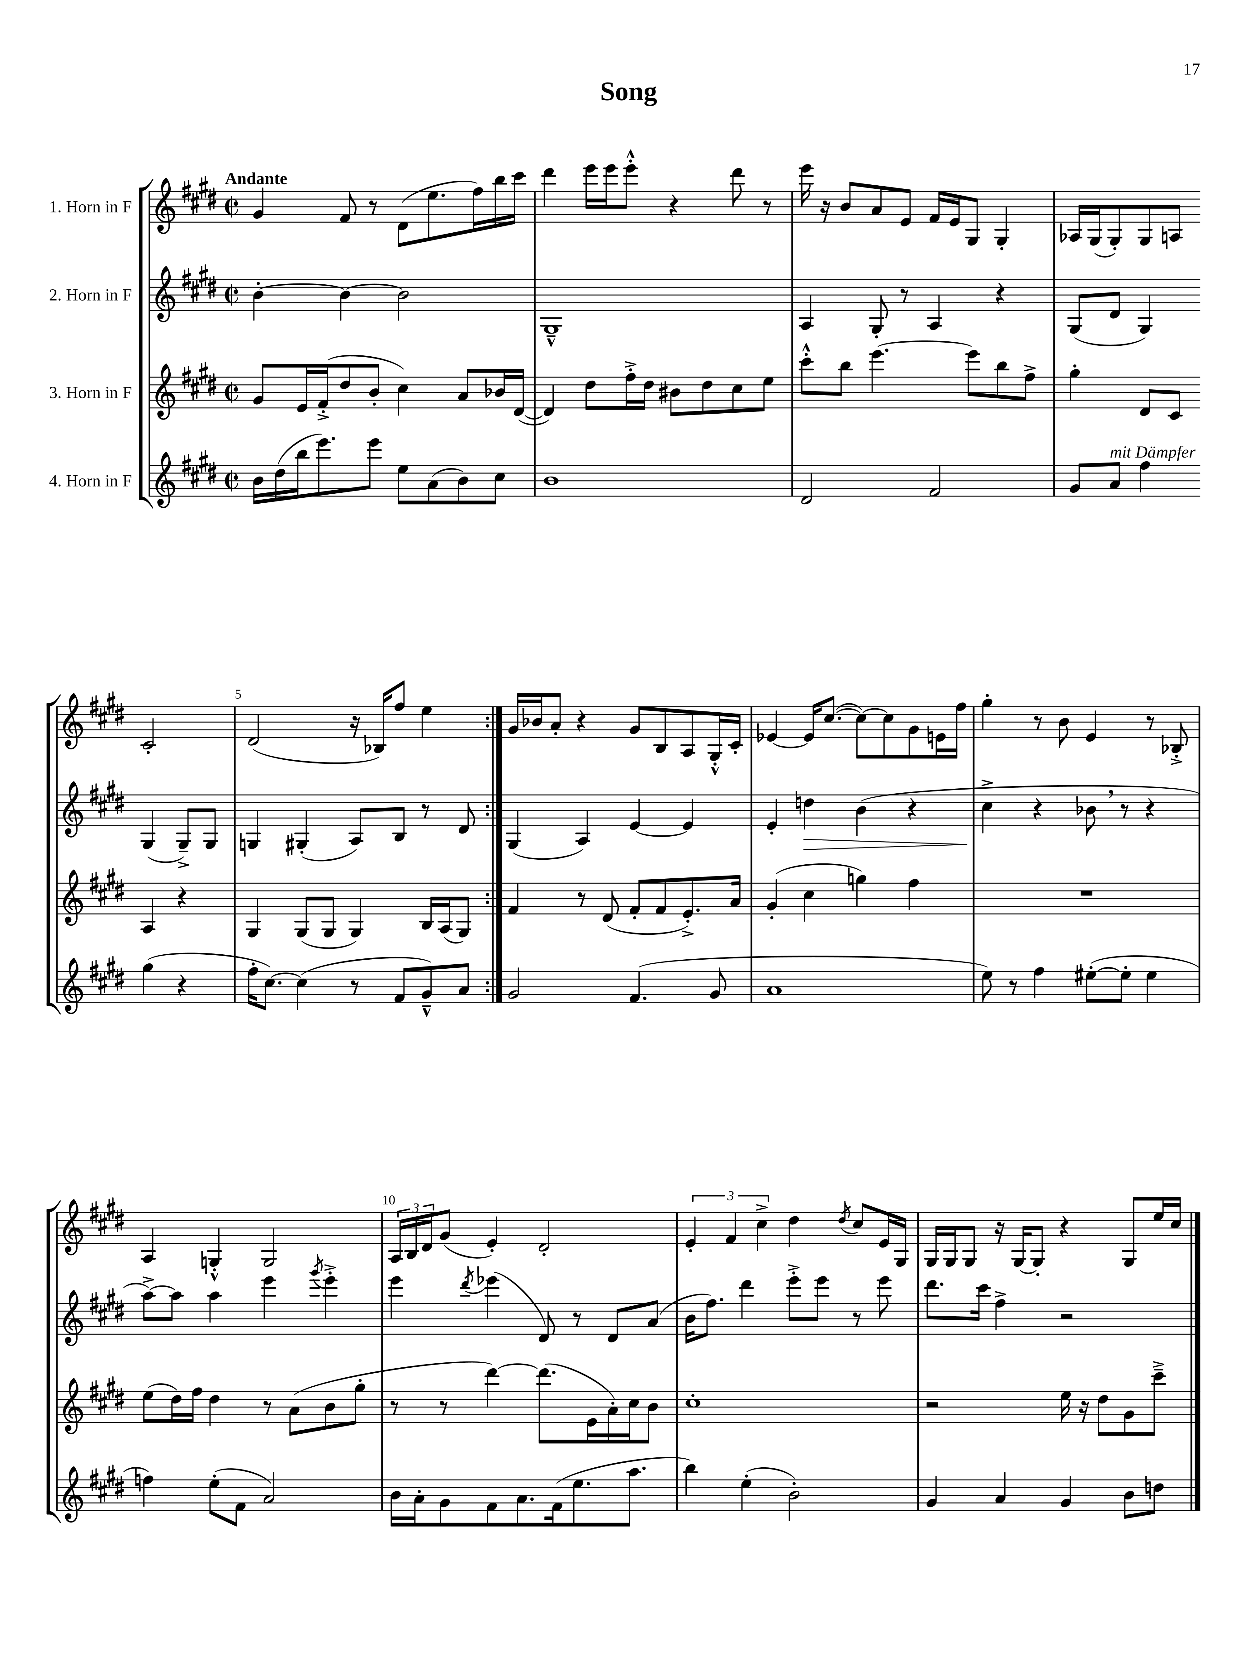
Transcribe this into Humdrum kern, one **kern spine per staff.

**kern	**kern	**kern	**kern
*staff4	*staff3	*staff2	*staff1
*clefG2	*clefG2	*clefG2	*clefG2
*k[f#c#g#d#]	*k[f#c#g#d#]	*k[f#c#g#d#]	*k[f#c#g#d#]
*M2/2	*M2/2	*M2/2	*M2/2
*met(c|)	*met(c|)	*met(c|)	*met(c|)
16b	8g#	[4b'	4g#
(16dd#	.	.	.
16bb	16e	.	.
8.eee)	(16f#'^	.	.
.	8dd#	4b_	8f#
8eee	8b'	.	8r
8ee	4cc#)	2b]	(8d#
(8a	.	.	8.ee
8b)	8a	.	.
.	.	.	16ff#)
8cc#	16b-	.	16bb
.	([16d#	.	16ccc#
=	=	=	=
1b	4d#])	1G#~^^	4ddd#
.	8dd#	.	16eee
.	.	.	16eee
.	16ff#'^	.	8eee'^^
.	16dd#	.	.
.	8b#	.	4r
.	8dd#	.	.
.	8cc#	.	8ddd#
.	8ee	.	8r
=	=	=	=
2d#	8ccc#'^^	4A	16eee
.	.	.	16r
.	8bb	.	8b
.	[4.eee	8G#'	8a
.	.	8r	8e
2f#	.	4A	16f#
.	.	.	16e
.	8eee]	.	8G#
.	8bb	4r	4G#'
.	8ff#^	.	.
=	=	=	=
8g#	4gg#'	(8G#	16A-
.	.	.	(16G#
8a	.	8d#	8G#')
4ff#	8d#	4G#)	8G#
.	8c#	.	8A
(4gg#	4A	(4G#	2c#'
4r	4r	8G#~^)	.
.	.	8G#	.
=	=	=	=
16ff#'	4G#	4G	(2d#
[8.cc#)	.	.	.
(4cc#]	(8G#	(4G#'	.
.	8G#	.	.
8r	4G#)	8A)	16r
.	.	.	16B-)
8f#	.	8B	8ff#
8g#~^^)	16B	8r	4ee
.	(16A	.	.
8a	8G#)	8d#	.
=:|!	=:|!	=:|!	=:|!
2g#	4f#	(4G#	16g#
.	.	.	16b-
.	.	.	8a'
.	8r	4A)	4r
.	(8d#	.	.
(4.f#	8f#'	[4e	8g#
.	8f#	.	8B
.	8.e'^)	4e]	8A
8g#	.	.	16G#'^^
.	16a	.	16c#'
=	=	=	=
1a	(4g#'	4e'	[4e-
.	4cc#	4dd	16e-]
.	.	.	([8.cc#
.	4gg)	(4b	8cc#_)
.	.	.	8cc#]
.	4ff#	4r	8g#
.	.	.	16e
.	.	.	16ff#
=	=	=	=
8ee)	1r	4cc#^	4gg#'
8r	.	.	.
4ff#	.	4r	8r
.	.	.	8b
([8ee#'	.	8b-	4e
8ee#']	.	8r	.
4ee#	.	4r	8r
.	.	.	8B-'^
=	=	=	=
4ff)	(8ee	[8aa^)	4A
.	16dd#)	8aa]	.
.	16ff#	.	.
(8ee'	4dd#	4aa	4G'^^
8f#	.	.	.
2a)	8r	4eee	2G
.	(8a	.	.
.	.	8qggg#	.
.	8b	4eee'^	.
.	8gg#'	.	.
=	=	=	=
16b	8r	4eee	24A
.	.	.	24B
16a'	.	.	.
.	.	.	24d#
8g#	8r	.	(8g#
.	.	8qddd#	.
8f#	[4ddd#)	(4eee-	4e')
8.a	.	.	.
.	(8.ddd#]	8d#)	2d#'
(16f#	.	.	.
8.ee	.	8r	.
.	16e	.	.
.	16a')	8d#	.
8.aa	16cc#	.	.
.	8b	(8a	.
=	=	=	=
4bb)	1cc#'	16b	6e'
.	.	8.ff#)	.
.	.	.	6f#
(4ee'	.	4ddd#	.
.	.	.	6cc#^
2b')	.	8eee'^	4dd#
.	.	8eee	.
.	.	.	8qdd#
.	.	8r	8cc#
.	.	8eee	16e
.	.	.	16G#
=	=	=	=
4g#	2r	8.ddd#	16G#
.	.	.	16G#
.	.	.	8G#
.	.	16ccc#	.
4a	.	4ff#^	16r
.	.	.	[16G#
.	.	.	8G#']
4g#	16ee	2r	4r
.	16r	.	.
.	8dd#	.	.
8b	8g#	.	8G#
8dd	8ccc#~^	.	16ee
.	.	.	16cc#
==	==	==	==
*-	*-	*-	*-
